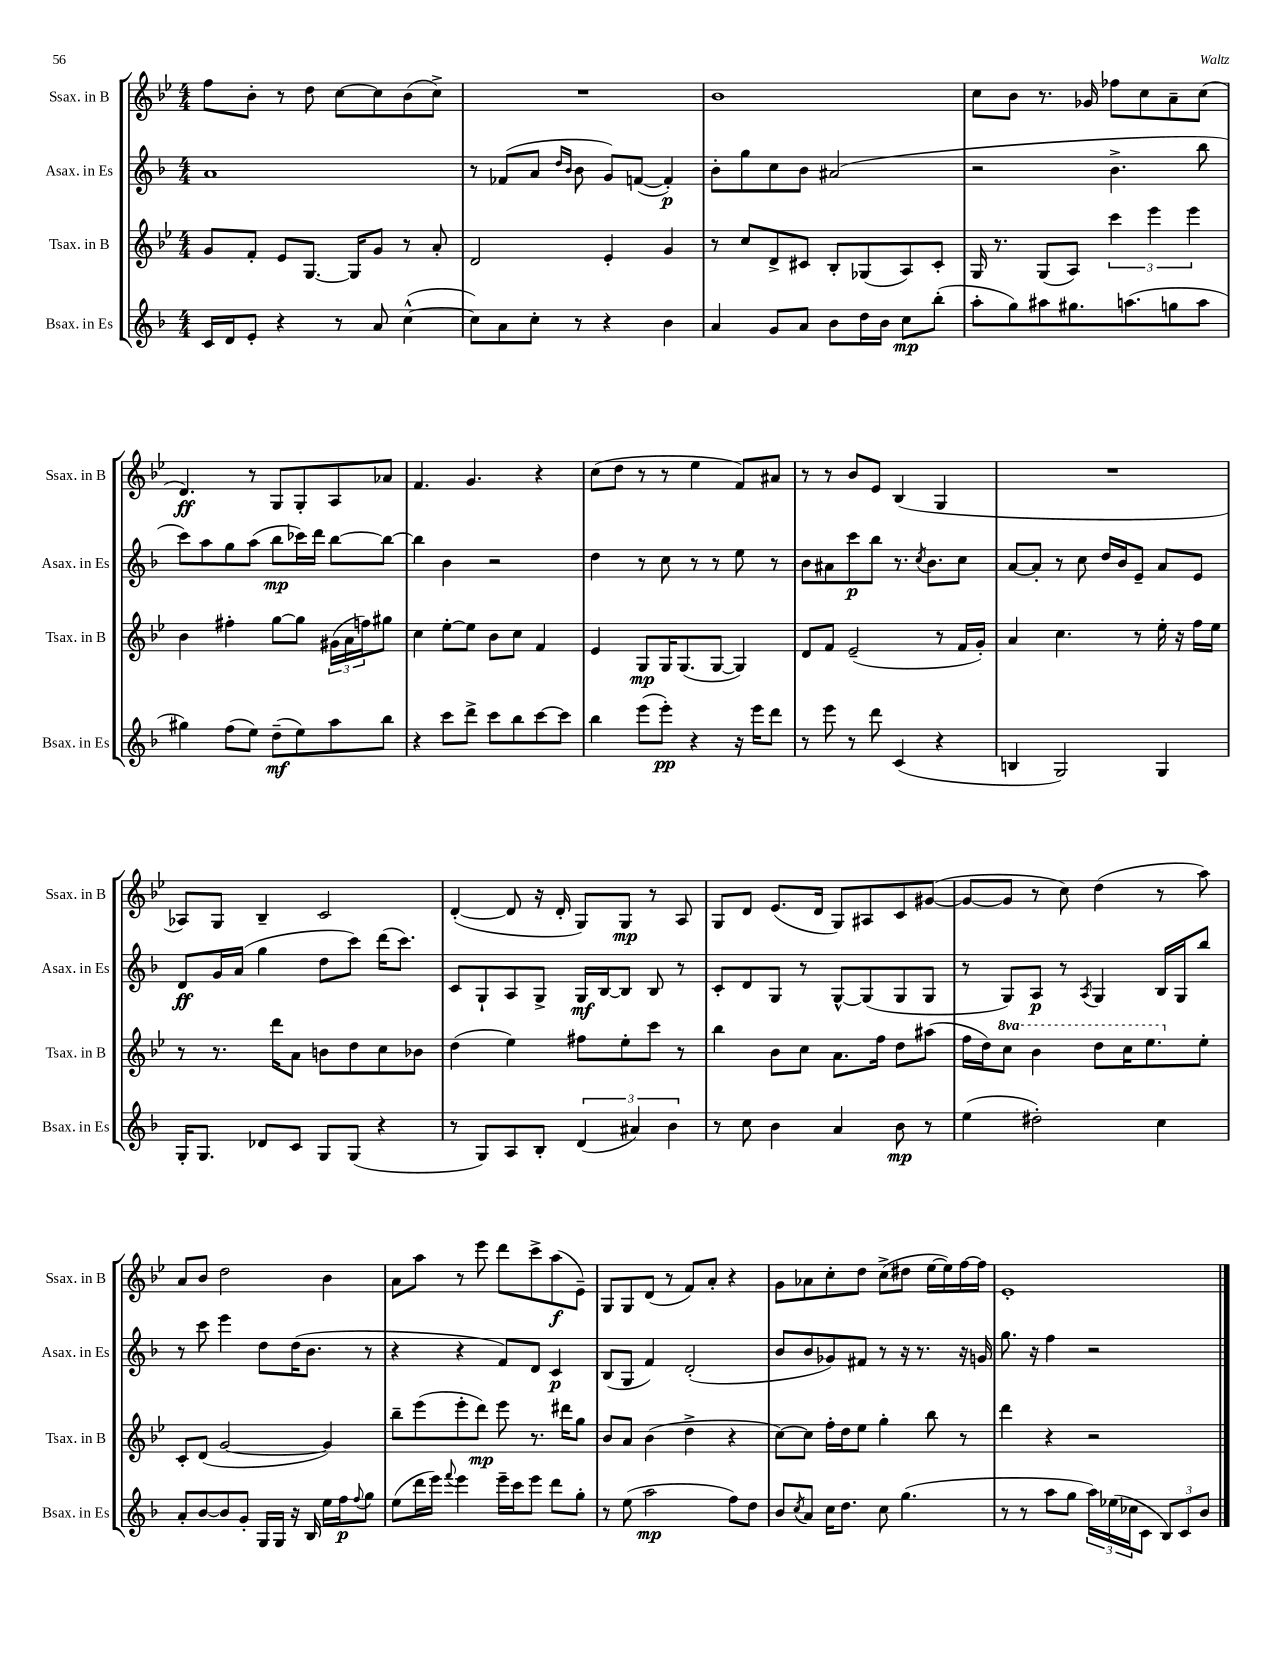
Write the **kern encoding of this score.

**kern	**kern	**kern	**kern
*staff4	*staff3	*staff2	*staff1
*clefG2	*clefG2	*clefG2	*clefG2
*k[b-]	*k[b-e-]	*k[b-]	*k[b-e-]
*M4/4	*M4/4	*M4/4	*M4/4
16c	8g	1a	8ff
16d	.	.	.
8e'	8f'	.	8b-'
4r	8e-	.	8r
.	[8.G	.	8dd
8r	.	.	[8cc
.	16G]	.	.
8a	8g	.	8cc]
([4cc^^	8r	.	(8b-
.	8a'	.	8cc^)
=	=	=	=
8cc])	2d	8r	1r
8a	.	(8f-	.
8cc'	.	8a	.
.	.	16qqdd	.
.	.	16qqb-	.
8r	.	8b-	.
4r	4e-'	8g)	.
.	.	([8f	.
4b-	4g	4f'])	.
=	=	=	=
4a	8r	8b-'	1b-
.	8cc	8gg	.
8g	8d^	8cc	.
8a	8c#	8b-	.
8b-	8B-'	(2a#	.
16dd	(8G-	.	.
16b-	.	.	.
8cc	8A)	.	.
(8bb-'	8c#'	.	.
=	=	=	=
8aa'	16G	2r	8cc
.	8.r	.	.
8gg)	.	.	8b-
8aa#	(8G	.	8.r
8.gg#	8A)	.	.
.	.	.	16g-
.	6ccc	4.b-^	8ff-
(8.aa	.	.	.
.	.	.	8cc
.	6eee-	.	.
8gg	.	.	8a~
.	6eee-	.	.
8aa	.	8bb-	(8cc
=	=	=	=
4gg#)	4b-	8ccc)	4.d)
.	.	8aa	.
(8ff	4ff#'	8gg	.
8ee)	.	(8aa	8r
(8dd~	[8gg	8bb-	8G
8ee)	8gg]	16ccc-)	8G'
.	.	16ddd	.
8aa	(24g#	[8bb-	8A
.	24a	.	.
.	24ff)	.	.
8bb-	8gg#	8bb-_	8a-
=	=	=	=
4r	4cc	4bb-]	4.f
8ccc	[8ee-'	4b-	.
8ddd^	8ee-]	.	4.g
8ccc	8b-	2r	.
8bb-	8cc	.	.
[8ccc	4f	.	4r
8ccc]	.	.	.
=	=	=	=
4bb-	4e-	4dd	(8cc
.	.	.	8dd
(8eee	8G	8r	8r
8eee')	16G	8cc	8r
.	(8.G	.	.
4r	.	8r	4ee-
.	[8G	8r	.
16r	4G])	8ee	8f)
16eee	.	.	.
8ddd	.	8r	8a#
=	=	=	=
8r	8d	8b-	8r
8eee	8f	8a#	8r
8r	(2e-~	8ccc	8b-
8ddd	.	8bb-	8e-
(4c	.	8.r	(4B-
.	.	8qcc	.
.	.	8.b-	.
4r	8r	.	4G
.	16f	8cc	.
.	16g')	.	.
=	=	=	=
4B	4a	[8a	1r
.	.	8a']	.
2G)	4.cc	8r	.
.	.	8cc	.
.	.	16dd	.
.	.	16b-	.
.	8r	8e~	.
4G	16ee-'	8a	.
.	16r	.	.
.	16ff	8e	.
.	16ee-	.	.
=	=	=	=
16G'	8r	8d	8A-)
8.G	.	.	.
.	8.r	16g	8G
.	.	(16a	.
8d-	.	4gg	4B-~
.	16ddd	.	.
8c	8a	.	.
8G	8b	8dd	2c
(8G	8dd	8ccc)	.
4r	8cc	(16ddd	.
.	.	8.ccc)	.
.	8b-	.	.
=	=	=	=
8r	(4dd	8c	([4d'
8G)	.	8G`	.
8A	4ee-)	8A	8d]
8B-'	.	8G^	16r
.	.	.	16d'
(6d	8ff#	16G	8G)
.	.	[16B-	.
.	8ee-'	8B-]	8G
6a#)	.	.	.
.	8ccc	8B-	8r
6b-	.	.	.
.	8r	8r	8A
=	=	=	=
8r	4bb-	8c'	8G
8cc	.	8d	8d
4b-	8b-	8G	(8.e-
.	8cc	8r	.
.	.	.	16d
4a	8.a	[8G^^	8G)
.	.	(8G]	8A#
.	16ff	.	.
8b-	8dd	8G	8c
8r	(8aa#	8G	([8g#
=	=	=	=
(4ee	16ff	8r	8g#_
.	16dd)	.	.
.	8ccc	8G)	8g#]
2dd#')	4bb-	8A	8r
.	.	8r	8cc)
.	.	8qA	.
.	8ddd	4G	(4dd
.	16ccc	.	.
.	8.eee-	.	.
4cc	.	16B-	8r
.	.	16G	.
.	8ee-'	8bb-	8aa)
=	=	=	=
8a'	8c'	8r	8a
[8b-	(8d	8ccc	8b-
8b-]	[2g	4eee	2dd
8g'	.	.	.
16G	.	8dd	.
16G	.	.	.
16r	.	(16dd	.
16B-	.	8.b-	.
16ee	4g])	.	4b-
16ff	.	.	.
8qqff	.	.	.
8gg	.	8r	.
=	=	=	=
(8ee	8bb-~	4r	8a
16ddd	(8eee-	.	8aa
16eee)	.	.	.
8qqfff	.	.	.
4eee	8eee-'	4r	8r
.	8ddd)	.	8eee-
16eee~	8eee-	8f)	8ddd
16ccc	.	.	.
8eee	8.r	8d	8ccc^
8ddd	.	4c	(8aa
.	16ddd#	.	.
8gg'	8gg	.	8e-~)
=	=	=	=
8r	8b-	(8B-	8G
(8ee	8a	8G	8G
2aa	(4b-	4f)	(8d
.	.	.	8r
.	4dd^	(2d'	8f)
.	.	.	8a'
8ff)	4r	.	4r
8dd	.	.	.
=	=	=	=
8b-	[8cc)	8b-	8g
8qcc	.	.	.
8a	8cc]	8b-	8a-
16cc	16ff'	8g-)	8cc'
8.dd	16dd	.	.
.	8ee-	8f#	8dd
8cc	4gg'	8r	(8cc^
(4.gg	.	16r	8dd#
.	.	8.r	.
.	8bb-	.	[16ee-
.	.	.	16ee-])
.	8r	16r	[16ff
.	.	16g	16ff]
=	=	=	=
8r	4ddd	8.gg	1e-'
8r	.	.	.
.	.	16r	.
8aa	4r	4ff	.
8gg	.	.	.
24aa)	2r	2r	.
(24ee-	.	.	.
24cc-	.	.	.
8c	.	.	.
12B-)	.	.	.
12c	.	.	.
12b-	.	.	.
==	==	==	==
*-	*-	*-	*-
